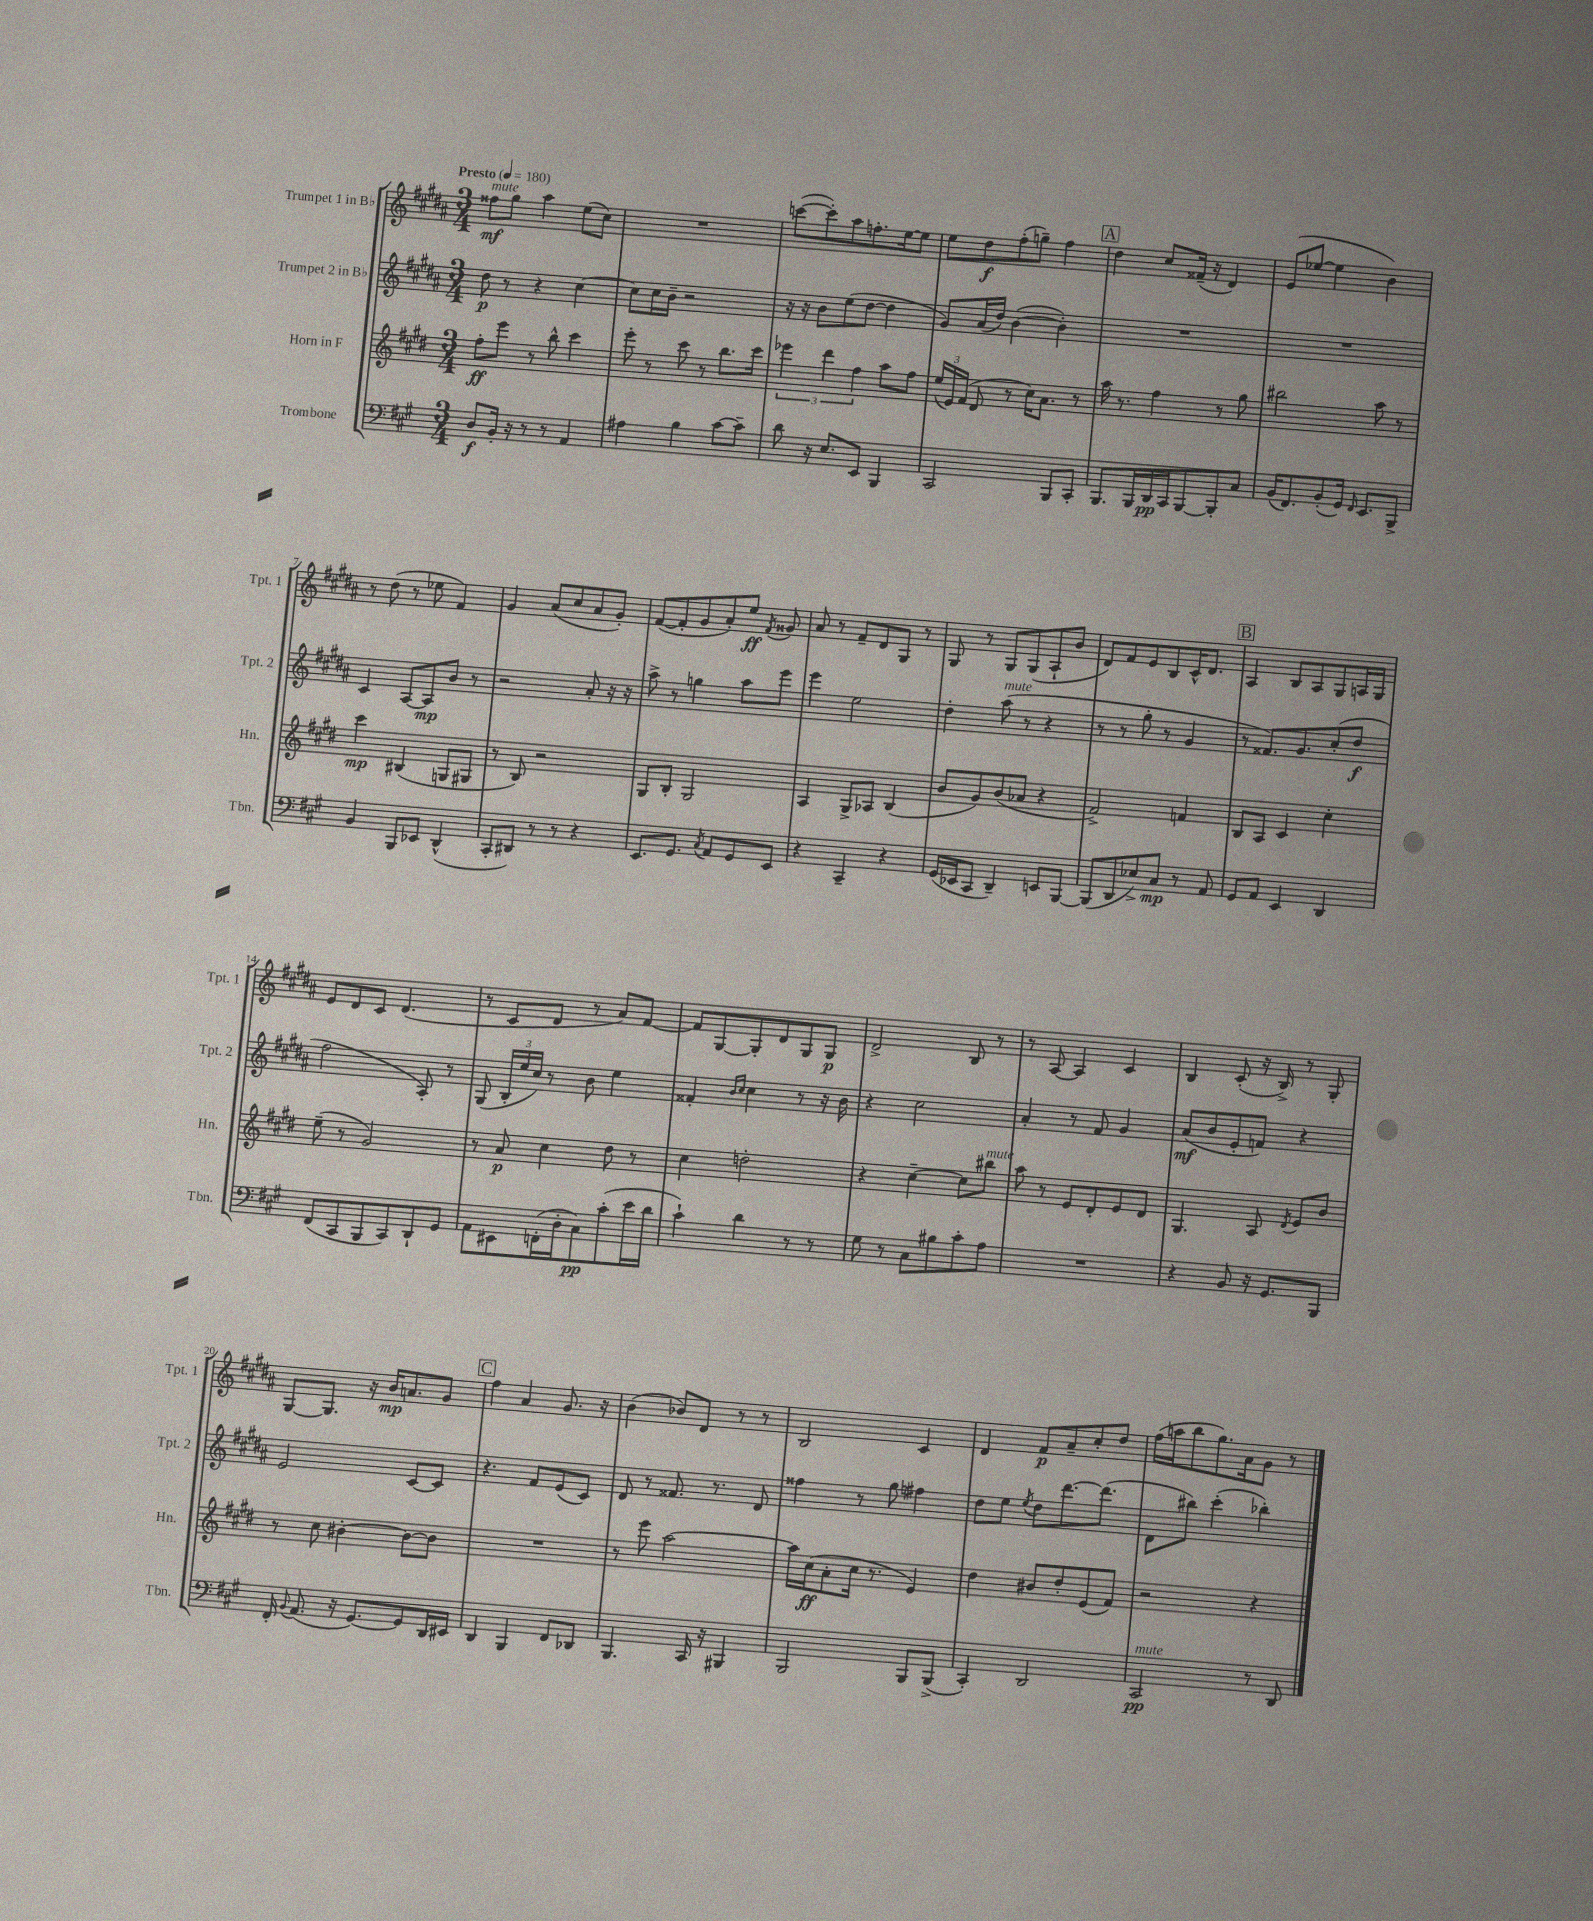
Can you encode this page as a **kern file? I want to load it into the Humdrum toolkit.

**kern	**kern	**kern	**kern
*staff4	*staff3	*staff2	*staff1
*clefF4	*clefG2	*clefG2	*clefG2
*k[f#c#g#]	*k[f#c#g#d#]	*k[f#c#g#d#a#]	*k[f#c#g#d#a#]
*M3/4	*M3/4	*M3/4	*M3/4
*MM180	*MM180	*MM180	*MM180
8D	8ff#'	8dd#	8ff##
16BB'	8eee	8r	8gg#
16r	.	.	.
8r	8r	4r	4aa#
8r	8bb^^	.	.
4AA	4ccc#	[4cc#	(8ee
.	.	.	8cc#)
=	=	=	=
4A#	8eee'	8cc#]	2.r
.	8r	16cc#	.
.	.	16b~	.
4B	8ccc#	2r	.
.	8r	.	.
[8c#	8.bb	.	.
8c#~]	.	.	.
.	16ccc#	.	.
=	=	=	=
8d	6eee-	16r	([8ccc
.	.	16r	.
16r	.	8b	8ccc'])
.	6ddd#	.	.
8.E	.	.	.
.	.	(8ee	8aa#
.	6ff#	.	.
8EE	.	[8dd#	8.ff'
4BBB	8aa	4dd#]	.
.	.	.	[16ee
.	8ff#	.	8ee]
=	=	=	=
2CC#	(24ee	8g#)	8ee
.	24e)	.	.
.	(24f#	.	.
.	8d#	(16a#	8dd#
.	.	16dd#)	.
.	8r	([4b	(8ff#'
.	16cc#)	.	8gg~)
.	8.a	.	.
8BBB	.	4b'])	4ff#
8CC#'	8r	.	.
=	=	=	=
8.BBB	16aa	2.r	4dd#
.	8.r	.	.
16BBB	.	.	.
16DD	4ff#	.	8cc#
16CC#	.	.	.
[8BBB	.	.	(16f##~
.	.	.	16r
8BBB']	8r	.	4d#)
8C#	8gg#	.	.
=	=	=	=
(16BB	2bb#	2.r	(8e
8.FF#)	.	.	.
.	.	.	[8ee-
(8BB'	.	.	4ee-]
16GG#)	.	.	.
16qqFF#	.	.	.
8.EE	.	.	.
.	8aa	.	4b)
8BBB^	8r	.	.
=	=	=	=
4BB	4ccc#	4c#	8r
.	.	.	(8dd#
8BBB	(4B#	[8A#	8r
8EE-	.	8A#]	8ee-
(4DD^^	8G	8b	4f#)
.	8G#	8r	.
=	=	=	=
8CC#'	8r	2r	4g#
8DD#)	8B)	.	.
8r	2r	.	(8a#
8r	.	.	8cc#
4r	.	8a#'	8a#
.	.	16r	8g#')
.	.	16r	.
=	=	=	=
8.EE	8G#	8aa#^	([8f#
.	8B'	8r	8f#']
8.GG#	.	.	.
.	2G#	4gg	8g#
8qC#	.	.	.
8AA	.	.	8a#')
8GG#	.	8aa#	8ee
.	.	.	8qf#
8EE	.	8eee	8g##
=	=	=	=
4r	4A	4eee	8a#
.	.	.	8r
4CC#~	8G#^	2ee	8f#~
.	8A-	.	8d#
4r	(4B	.	8G#
.	.	.	8r
=	=	=	=
(16GG#	8b	4dd#'	8G#
16EE-	.	.	.
8CC#	8g#)	.	8r
4DD~)	(8b	(8aa#	8G#
.	8a-	8r	(8G#
8EE	4r	4r	8A#`
[8BBB	.	.	8b
=	=	=	=
(8BBB]	2f#^)	8r	8d#)
8DD	.	8r	8f#
8E-^)	.	8gg#'	8e
8C#	.	8r	8B
8r	4f	4g#	16c#^^
.	.	.	8.d#
8AA	.	.	.
=	=	=	=
8GG#	8B	8r	4A#
8AA	8A	8.f##)	.
4EE	4c#	.	8B
.	.	8.g#	.
.	.	.	8A#
4DD	4cc#'	(8cc#'	8G#
.	.	8dd#	16A
.	.	.	16G#
=	=	=	=
(8FF#	(8ee~	2ff#	8e
8CC#	8r	.	8d#
8BBB	2g#)	.	8c#
8CC#)	.	.	(4.d#
8DD`	.	8A#')	.
8GG#	.	8r	.
=	=	=	=
8AA	8r	(8G#	8r
8EE#	8a	24B'	8c#
.	.	24ee	.
.	.	24cc#)	.
(16FF'	4cc#	8r	8d#
16D'	.	.	.
8C#)	.	8b	8r
(8c#'	8dd#	4ee	8a#)
16e	8r	.	[8f#
16d	.	.	.
=	=	=	=
4c#`)	4cc#	4f##'	8f#]
.	.	.	[8G#
.	.	16qqb	.
.	.	16qqcc#	.
4d	2dd'	4cc#	8G#']
.	.	.	8d#
8r	.	8r	8G#
8r	.	16r	8G#
.	.	16b	.
=	=	=	=
8G#	4r	4r	2d#^
8r	.	.	.
8C#	[4cc#~	2cc#	.
8B#	.	.	.
8c#'	8cc#]	.	8B
8A	8bb#	.	8r
=	=	=	=
2.r	8aa	4a#'	8r
.	8r	.	[8A#
.	8e	8r	4A#]
.	8d#'	8f#	.
.	8e	4g#	4c#
.	8d#	.	.
=	=	=	=
4r	4.G#	(8a#	4B
.	.	8b	.
8BB	.	8e'	(8c#'
16r	8A	8f)	16r
8.GG#	.	.	16B^)
.	8qd#	.	.
.	8e	4r	8r
8BBB	8b	.	8G#'
=	=	=	=
16FF#'	8r	2e	[8G#
8qqBB	.	.	.
(8.AA	.	.	.
.	8cc#	.	8.G#]
16r	[4b#'	.	.
[8.GG#)	.	.	16r
.	.	.	16b
.	.	.	8.a
8GG#]	8b#_	[8c#	.
16DD	8b#]	8c#]	8g#
16EE#	.	.	.
=	=	=	=
4DD	2.r	4.r	4ff#
4BBB	.	.	4a#
.	.	8f#	.
8FF#	.	(8e	8.g#
8DD-	.	8c#)	.
.	.	.	16r
=	=	=	=
4.BBB	8r	8d#	(4b
.	8eee	8r	.
.	[2aa	8.f##	8b-)
16CC#	.	.	8d#
16r	.	8.r	.
4BBB#	.	.	8r
.	.	8d#	8r
=	=	=	=
2BBB	16aa]	4ff##	2B
.	(16cc#	.	.
.	8a'	.	.
.	16cc#	8r	.
.	8.r	.	.
.	.	8gg#	.
8BBB	4e)	4ff#	4c#
(8BBB^	.	.	.
=	=	=	=
4CC#')	4dd#	8dd#	4d#
.	.	8ee	.
.	.	8qee	.
2DD	8b#	8dd#	8f#
.	8dd#'	[8.ddd#	8a#~
.	(8e	.	8cc#'
.	.	(8.ddd#]	.
.	8f#)	.	8dd#
=	=	=	=
2CC#	2r	8d#	(16ff#
.	.	.	16aa
.	.	8bb#)	8bb
.	.	(4ccc#'	8.gg#)
.	.	.	16a#
8r	4r	4bb-')	8g#
8DD	.	.	8r
==	==	==	==
*-	*-	*-	*-
